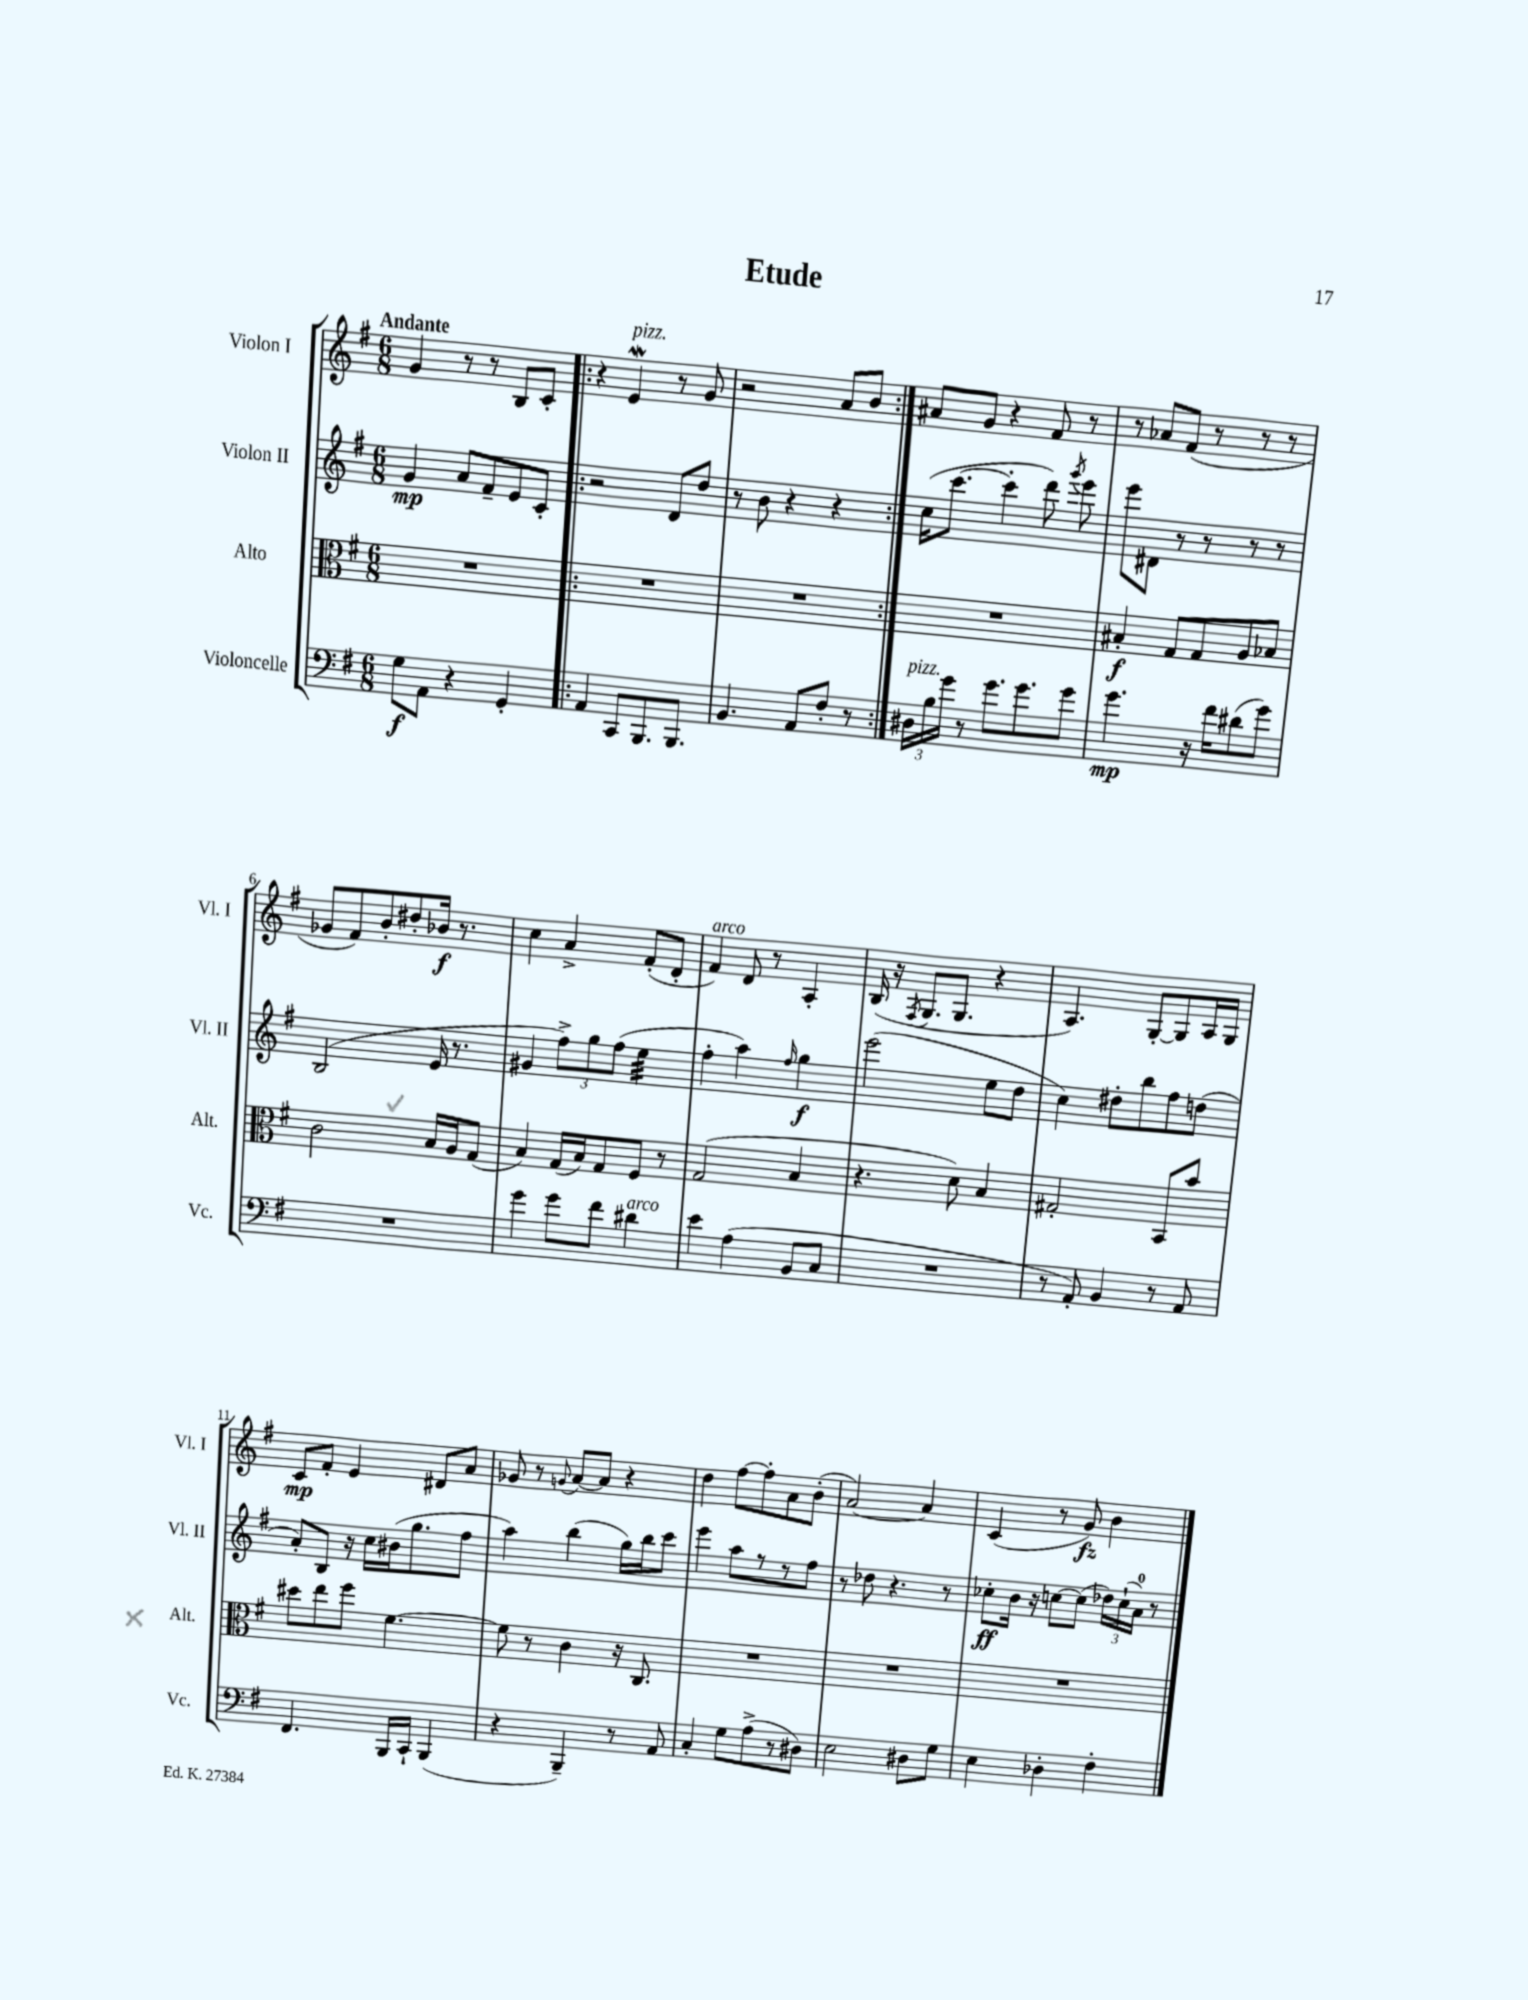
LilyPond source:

\header { title = "Etude" }
<<
\new StaffGroup <<
\new Staff = "s0" \with { instrumentName = "Violon I" shortInstrumentName = "Vl. I" } {
    \clef treble \key g \major \numericTimeSignature \time 6/8 \tempo "Andante"
    \autoBeamOff g'4 r8 r8 b8[ c'8]-. |
    \repeat volta 2 { r4 e'4\mordent^\markup { \italic "pizz." } r8 g'8 |
    r2 a'8[ b'8] | }
    ais'8[ g'8] r4 fis'8 r8 |
    r8 aes'8[ fis'8]( r8 r8 r8 |
    ges'8[ fis'8) b'8-. dis''8-. bes'16]\f r8. |
    c''4 a'4-> fis'8[-.( d'8]-. |
    fis'4^\markup { \italic "arco" }) d'8 r8 a4-. |
    b16( r16 \acciaccatura { fis8 } g8.[ g8.] r4 |
    a4.) g8[~-. g8 a16 g16] |
    c'8[\mp fis'8]-. e'4 dis'8[ a'8] |
    ges'8 r8 \appoggiatura { g'8 } a'8[~ a'8] r4 |
    d''4 fis''8[~ fis''8-. a'8 b'8]-.( |
    a'2~) a'4 |
    c'4( r8 g'8\fz) b'4 \bar "|." |
}
\new Staff = "s1" \with { instrumentName = "Violon II" shortInstrumentName = "Vl. II" } {
    \clef treble \key g \major \numericTimeSignature \time 6/8
    \autoBeamOff g'4\mp a'8[ fis'8-- e'8 c'8]-. |
    \repeat volta 2 { r2 d'8[ d''8] |
    r8 b'8 r4 r4 | }
    c''16[( c'''8.]~ c'''4-. d'''8) \acciaccatura { g'''8 } e'''8 |
    e'''8[ dis'8] r8 r8 r8 r8 |
    b2( e'16 r8. |
    gis'4 \tuplet 3/2 { fis''8[->) g''8 fis''8]( } e''4:32 |
    fis''4-. a''4) \grace { fis''16 } g''4\f |
    e'''2( e''8[ d''8] |
    c''4) dis''8[-. b''8 fis''8 d''8]( |
    a'8[-.) b8] r16 c''16[ bis'16( g''8. fis''8] |
    a''4) b''4( g''16[) b''16 c'''8] |
    e'''4 a''8[ r8 r8 fis''8] |
    r8 des''8 r4. r8 |
    ces''8[-.\ff b'16] r16 c''8[~ c''8]( \tuplet 3/2 { des''16[) c''16-!( a'16]-0) } r8 \bar "|." |
}
\new Staff = "s2" \with { instrumentName = "Alto" shortInstrumentName = "Alt." } {
    \clef alto \key g \major \numericTimeSignature \time 6/8
    \autoBeamOff R2. |
    \repeat volta 2 { R2. |
    R2. | }
    R2. |
    bis4-.\f g8[ g8 a8 bes8] |
    c'2 b16[ a16 g8]( |
    b4) g16[( b16) g8 fis8] r8 |
    g2( b4 |
    r4. d'8) b4 |
    gis2-. b,8[ b'8] |
    dis''8[ e''8 fis''8] fis'4.~ |
    fis'8 r8 c'4 r16 c8. |
    R2. |
    R2. |
    R2. \bar "|." |
}
\new Staff = "s3" \with { instrumentName = "Violoncelle" shortInstrumentName = "Vc." } {
    \clef bass \key g \major \numericTimeSignature \time 6/8
    \autoBeamOff g8[\f a,8] r4 g,4-. |
    \repeat volta 2 { a,4 c,8[ b,,8. b,,8.] |
    b,4. a,8[ fis8]-. r8 | }
    \tuplet 3/2 { dis16[^\markup { \italic "pizz." } b16 g'16] } r8 g'8.[ g'8. g'8] |
    g'4.\mp r16 fis'16[ dis'8( g'8]) |
    R2. |
    g'4 g'8[ fis'8] dis'4^\markup { \italic "arco" } |
    e'4 a4( b,8[ c8] |
    R2. |
    r8 a,8-.) b,4 r8 a,8 |
    fis,4. b,,16[ c,16]-! b,,4( |
    r4 b,,4--) r8 a,8 |
    c4-. g8[ a8->( r8 dis8]) |
    e2 dis8[ g8] |
    e4 des4-. fis4-. \bar "|." |
}
>>
>>
